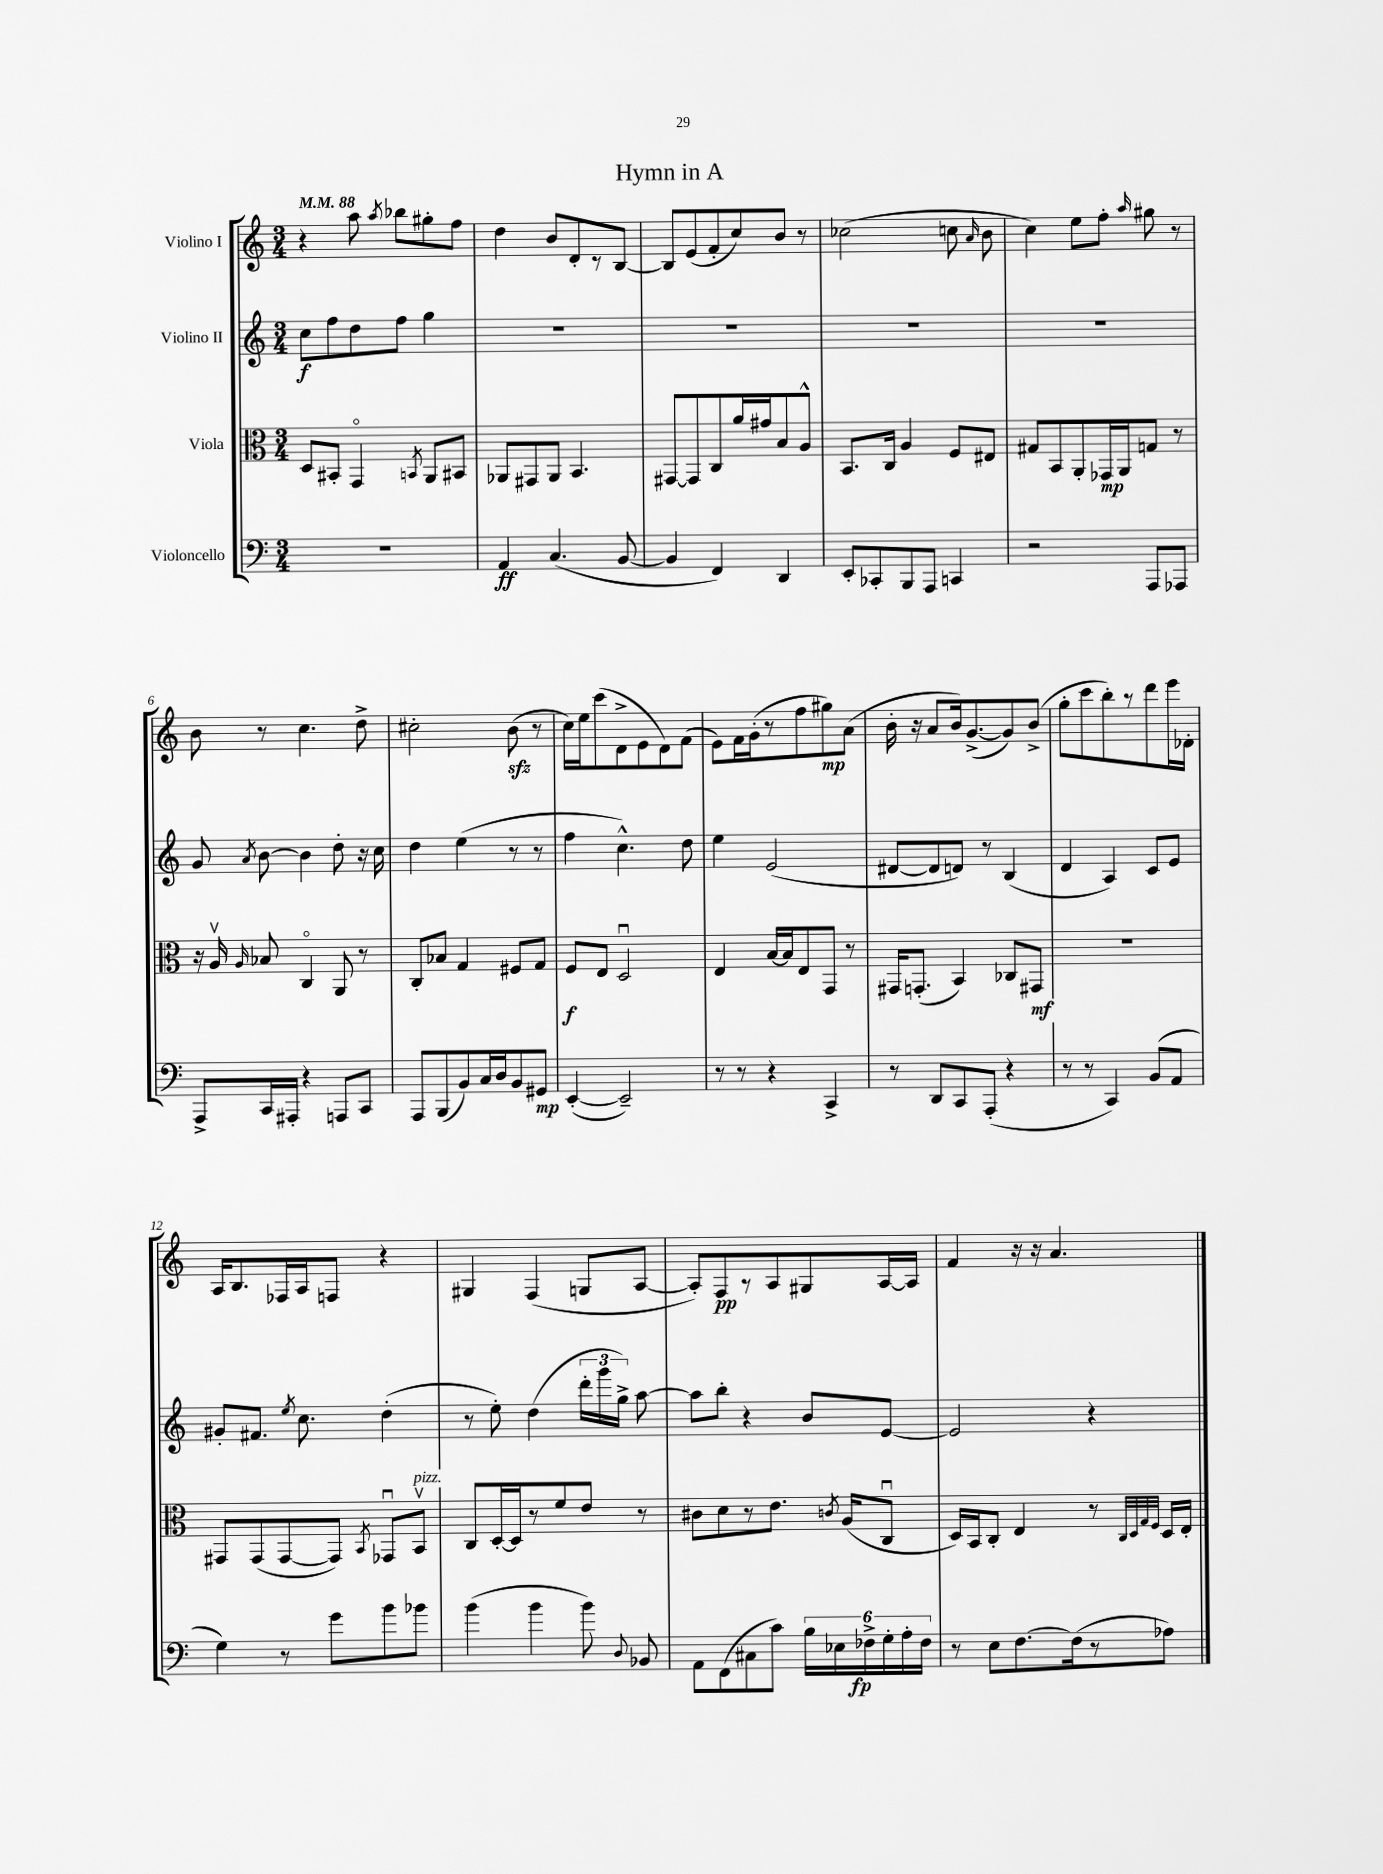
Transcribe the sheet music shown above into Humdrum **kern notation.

**kern	**kern	**kern	**kern
*staff4	*staff3	*staff2	*staff1
*clefF4	*clefC3	*clefG2	*clefG2
*k[]	*k[]	*k[]	*k[]
*M3/4	*M3/4	*M3/4	*M3/4
*MM88	*MM88	*MM88	*MM88
2.r	8D/L	8cc\L	4r
.	8BB#'/J	8ff\	.
.	4GGo/	8dd\	8aa\
.	.	.	8qaa/
.	.	8ff\J	8bb-\L
.	8qBB/	.	.
.	8AA/L	4gg\	8gg#'\
.	8BB#/J	.	8ff\J
=	=	=	=
4AA/	8AA-/L	2.r	4dd\
.	8GG#/	.	.
(4.C/	8AA-/J	.	8b/L
.	4.BB/	.	8d'/
.	.	.	8r
[8BB/	.	.	[8B/J
=	=	=	=
4BB/]	[8GG#/L	2.r	8B/]L
.	8GG#/]	.	(8e/
4FF/)	8C/	.	8f'/
.	16a/L	.	8cc/)
.	16g#/J	.	.
4DD/	8B/	.	8b/J
.	8A^^/J	.	8r
=	=	=	=
8EE'/L	8.BB/L	2.r	(2cc-\
8CC-'/	.	.	.
.	16C/Jk	.	.
8BBB/	4A/	.	.
8AAA/J	.	.	.
4CC/	8F/L	.	8cc\
.	.	.	16qqa/
.	8E#/J	.	8b\
=	=	=	=
2r	8G#/L	2.r	4cc\)
.	8BB/	.	.
.	8AA'/	.	8ee\L
.	16GG-/L	.	8ff'\J
.	16AA/J	.	.
.	.	.	16qqaa/
8AAA/L	8G/J	.	8gg#\
8AAA-/J	8r	.	8r
=	=	=	=
8AAA^/L	16r	8g/	8b\
.	16Av/	.	.
.	16qqA/	8qa/	.
16CC/L	8B-/	[8b\	8r
16AAA#'/JJ	.	.	.
4r	4Co/	4b\]	4.cc\
8AAA/L	8AA/	8dd'\	.
8CC/J	8r	16r	8dd^\
.	.	16cc\	.
=	=	=	=
8AAA/L	8C'/L	4dd\	2cc#'\
(8BBB/	8B-/J	.	.
8BB/)	4G/	(4ee\	.
16C/L	.	.	.
16D/J	.	.	.
8BB/	8F#/L	8r	(8b\
8GG#/J	8G/J	8r	8r
=	=	=	=
([4EE'/	8F/L	4ff\	16cc\LL)
.	.	.	16ee\J
.	8E/J	.	(8ccc\
2EE~/])	2Du/	4.cc^^\)	8d^\
.	.	.	8e\
.	.	.	8d\)
.	.	8dd\	(8f\J
=	=	=	=
8r	4E/	4ee\	8e\L)
8r	.	.	16f\L
.	.	.	(16g'\J
4r	[16B/LL	(2e/	8r
.	16B/]J	.	.
.	8E/	.	8ff\
4CC^/	8GG/J	.	8gg#\)
.	8r	.	(8a\J
=	=	=	=
8r	16GG#/LK	[8d#/L	16b'\
.	(8.GG'/J	.	16r
8DD/L	.	8d#/]	8a/L
8CC/	4BB/)	8d/J)	16b/k)
.	.	.	([8.g^/
(8AAA'/J	.	8r	.
4r	8C-/L	(4B/	8g/])
.	8GG#/J	.	(8b^/J
=	=	=	=
8r	2.r	4d/	8gg'\L
8r	.	.	8ccc\
4CC/)	.	4A/)	8bb'\)
.	.	.	8r
(8BB/L	.	8c/L	8ddd\
8AA/J	.	8e/J	16eee\L
.	.	.	16d-'\JJ
=	=	=	=
4G\)	8GG#/L	8g#'/L	16A/LK
.	.	.	8.B/
.	(8GG#/	8.f#/J	.
8r	[8GG#/	.	16F-/L
.	.	8qee/	.
.	.	8.cc\	16A/J
8g\L	8GG#/]J)	.	8F/J
.	8qBB/	.	.
8b\	8GG-u/L	(4dd'\	4r
8b-\J	8BBv/J	.	.
=	=	=	=
(4b\	8C/L	8r	4G#/
.	[16D'/L	8ee'\)	.
.	16D/]J	.	.
4b\	8r	(4dd\	(4F/
.	8f/	.	.
8b\)	8e/J	24ddd'\LL	8G/L
.	.	24ggg\	.
.	.	24gg^\JJ)	.
8qqD/	.	.	.
8BB-/	8r	[8aa\	[8A/J
=	=	=	=
8AA\L	8c#\L	8aa\]L	8A'/]L)
(8FF\	8d\	8bb'\J	8F/
8C#\	8r	4r	8r
8c\J)	8.e\J	.	8A/
24B\LL	.	8b/L	8G#/
24E-\	.	.	.
.	8qc/	.	.
.	(16A/LK	.	.
24F-^\	.	.	.
24G'\	8Cu/J	[8e/J	[16A/L
24A'\	.	.	.
.	.	.	16A/]JJ
24F-\JJ	.	.	.
=	=	=	=
8r	16D/LL)	2e/]	4f/
.	16BB/J	.	.
8E\L	8C'/J	.	.
[8.F\	4E/	.	16r
.	.	.	16r
.	.	.	4.a/
(16F\]k	.	.	.
8r	8r	4r	.
.	32qqC/LLL	.	.
.	32qqD/	.	.
.	32qqG/	.	.
.	32qqF/JJJ	.	.
8A-\J)	16D/LL	.	.
.	16E'/JJ	.	.
==	==	==	==
*-	*-	*-	*-
